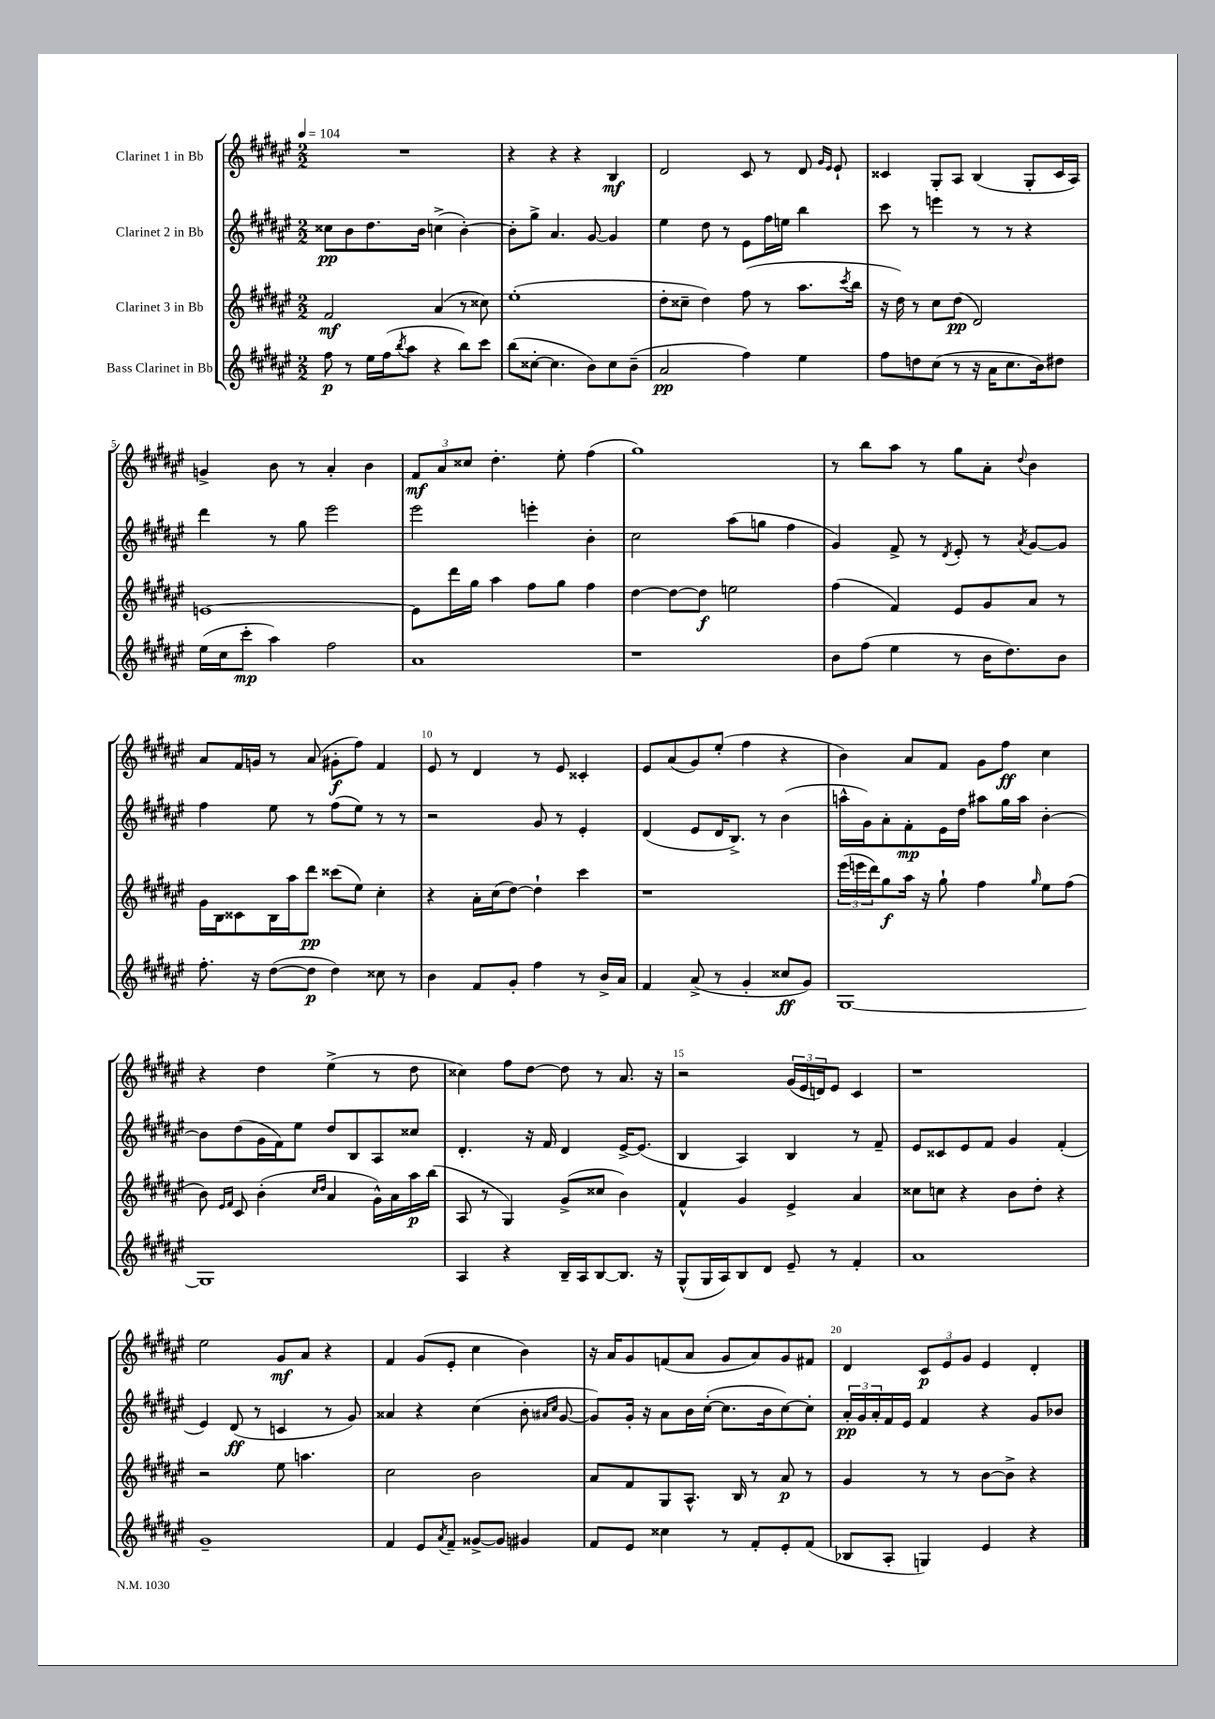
<<
\new StaffGroup <<
\new Staff = "s0" \with { instrumentName = "Clarinet 1 in Bb" } {
    \clef treble \key fis \major \numericTimeSignature \time 2/2 \tempo 4 = 104
    R1 |
    r4 r4 r4 b4\mf |
    dis'2 cis'8 r8 dis'8 \grace { gis'16 eis'16 } eis'8-! |
    cisis'4 gis8-. ais8 b4( gis8-. cisis'16 ais16) |
    g'4-> b'8 r8 ais'4-. b'4 |
    \tuplet 3/2 { fis'8\mf ais'8 cisis''8 } dis''4.-. eis''8-. fis''4( |
    gis''1) |
    r8 b''8 ais''8 r8 gis''8 ais'8-. \appoggiatura { dis''8 } b'4 |
    ais'8 fis'16 g'16 r8 ais'8( gis'8-.\f fis''8) fis'4 |
    eis'8 r8 dis'4 r8 eis'8 cisis'4-. |
    eis'8 ais'8( gis'8) eis''8-.( fis''4 r4 |
    b'4) ais'8 fis'8 gis'8 fis''8\ff cis''4 |
    r4 dis''4 eis''4->( r8 dis''8 |
    cisis''4) fis''8 dis''8~ dis''8 r8 ais'8. r16 |
    r2 \tuplet 3/2 { gis'16( eis'16 d'16) } eis'8 cis'4 |
    r1 |
    eis''2 gis'8\mf ais'8 r4 |
    fis'4 gis'8( eis'8-. cis''4 b'4) |
    r16 ais'16 gis'8 f'8( ais'8 gis'8 ais'8) gis'8 fis'8 |
    dis'4 \tuplet 3/2 { cis'8\p eis'8 gis'8 } eis'4 dis'4-. \bar "|." |
}
\new Staff = "s1" \with { instrumentName = "Clarinet 2 in Bb" } {
    \clef treble \key fis \major \numericTimeSignature \time 2/2
    cisis''8\pp b'8 dis''8. b'16 c''4->( b'4~-.) |
    b'8-. gis''8-> ais'4. gis'8~ gis'4 |
    eis''4 dis''8 r8 eis'8 fis''16 e''16 b''4 |
    cis'''8 r8 e'''4 r8 r8 r4 |
    dis'''4 r8 gis''8 eis'''2 |
    eis'''2 e'''4-. b'4-. |
    cis''2 ais''8( g''8 fis''4 |
    gis'4) fis'8-> r8 \acciaccatura { dis'8 } eis'8-. r8 \acciaccatura { ais'8 } gis'8~ gis'8 |
    fis''4 eis''8 r8 fis''8( eis''8) r8 r8 |
    r2 gis'8 r8 eis'4-. |
    dis'4( eis'8 dis'16 b8.->) r8 b'4( |
    a''16-^ gis'16) ais'8-. fis'8-.\mp eis'16 dis''16 ais''8 gis''16 ais''16 b'4~-. |
    b'8 dis''8( gis'16 fis'16) eis''8 dis''8 b8 ais8 cisis''8 |
    dis'4.-. r16 fis'16 dis'4 eis'16~-> eis'8.( |
    b4 ais4) b4 r8 fis'8-- |
    eis'8 cisis'8 eis'8 fis'8 gis'4 fis'4-.( |
    eis'4) dis'8\ff( r8 c'4 r8 gis'8) |
    aisis'4 r4 cis''4( b'8-. \grace { ais'16 cis''16 } gis'8~ |
    gis'8) gis'16-. r16 ais'8 b'16 cis''16~-.( cis''8. b'16 cis''8~) cis''8-. |
    \tuplet 3/2 { ais'16-.\pp gis'16 ais'16-. } fis'16 eis'16 fis'4 r4 gis'8 bes'8 \bar "|." |
}
\new Staff = "s2" \with { instrumentName = "Clarinet 3 in Bb" } {
    \clef treble \key fis \major \numericTimeSignature \time 2/2
    fis'2\mf ais'4( r8 cisis''8) |
    eis''1-.( |
    dis''8-. cisis''8-- dis''4) fis''8( r8 ais''8. \acciaccatura { cis'''8 } b''16 |
    r16 dis''16) r8 cis''8 dis''8\pp( dis'2) |
    e'1~ |
    e'8 dis'''16 gis''16 ais''4 fis''8 gis''8 fis''4 |
    dis''4~ dis''8~ dis''8\f e''2 |
    fis''4( fis'4) eis'8 gis'8 ais'8 r8 |
    gis'16 b16 cisis'8 b16 ais''16 dis'''8\pp cisis'''8( eis''8) cis''4-. |
    r4 ais'16-. cis''16( dis''8~) dis''4-! cis'''4 |
    r1 |
    \tuplet 3/2 { eis'''16( e'''16 dis'''16) } gis''8\f ais''16 r16 gis''8-! fis''4 \grace { gis''16 } eis''8 fis''8( |
    b'8) \grace { eis'16 fis'16 } cis'8 b'4-.( \grace { cis''16 dis''16 } ais'4 gis'16-^) ais'16 ais''16\p b''16( |
    ais8 r8 gis4) gis'8->( cisis''8 b'4) |
    fis'4-^ gis'4 eis'4-> ais'4 |
    cisis''8 c''8 r4 b'8 dis''8-. r4 |
    r2 eis''8 a''4. |
    cis''2 b'2 |
    ais'8 fis'8 gis8 ais8.-^ b16 r8 ais'8\p r8 |
    gis'4 r8 r8 b'8~ b'8-> r4 \bar "|." |
}
\new Staff = "s3" \with { instrumentName = "Bass Clarinet in Bb" } {
    \clef treble \key fis \major \numericTimeSignature \time 2/2
    fis''8\p r8 eis''16 fis''16( \acciaccatura { b''8 } ais''8 r4 b''8) cis'''8 |
    b''8( cisis''8~-. cisis''4. b'8) cisis''8 b'8--( |
    ais'2\pp fis''4) eis''4 |
    fis''8 d''8 cis''8( r8 r16 ais'16 cis''8. b'16) dis''8 |
    eis''16( cis''16 cis'''8-.\mp ais''4) fis''2 |
    ais'1 |
    r1 |
    b'8 fis''8( eis''4 r8 b'16 dis''8.) b'8 |
    fis''8.-. r16 dis''8~( dis''8\p dis''4) cisis''8 r8 |
    b'4 fis'8 gis'8-. fis''4 r8 b'16-> ais'16 |
    fis'4 ais'8->( r8 gis'4-. cisis''8\ff gis'8) |
    gis1~ |
    gis1 |
    ais4 r4 b16-- ais16 b8~ b8. r16 |
    gis8-^( gis16 ais16) b8 dis'8 eis'8-- r8 fis'4-. |
    ais'1 |
    gis'1-- |
    fis'4 eis'8 \acciaccatura { ais'8 } fis'8-- gisis'8~-> gisis'8 gis'4 |
    fis'8 eis'8 cisis''4 r8 fis'8-. eis'8-. fis'8( |
    bes8 ais8-. g4) eis'4 r4 \bar "|." |
}
>>
>>
\layout { \context { \Score \override BarNumber.break-visibility = ##(#f #t #t) barNumberVisibility = #(every-nth-bar-number-visible 5) } }
